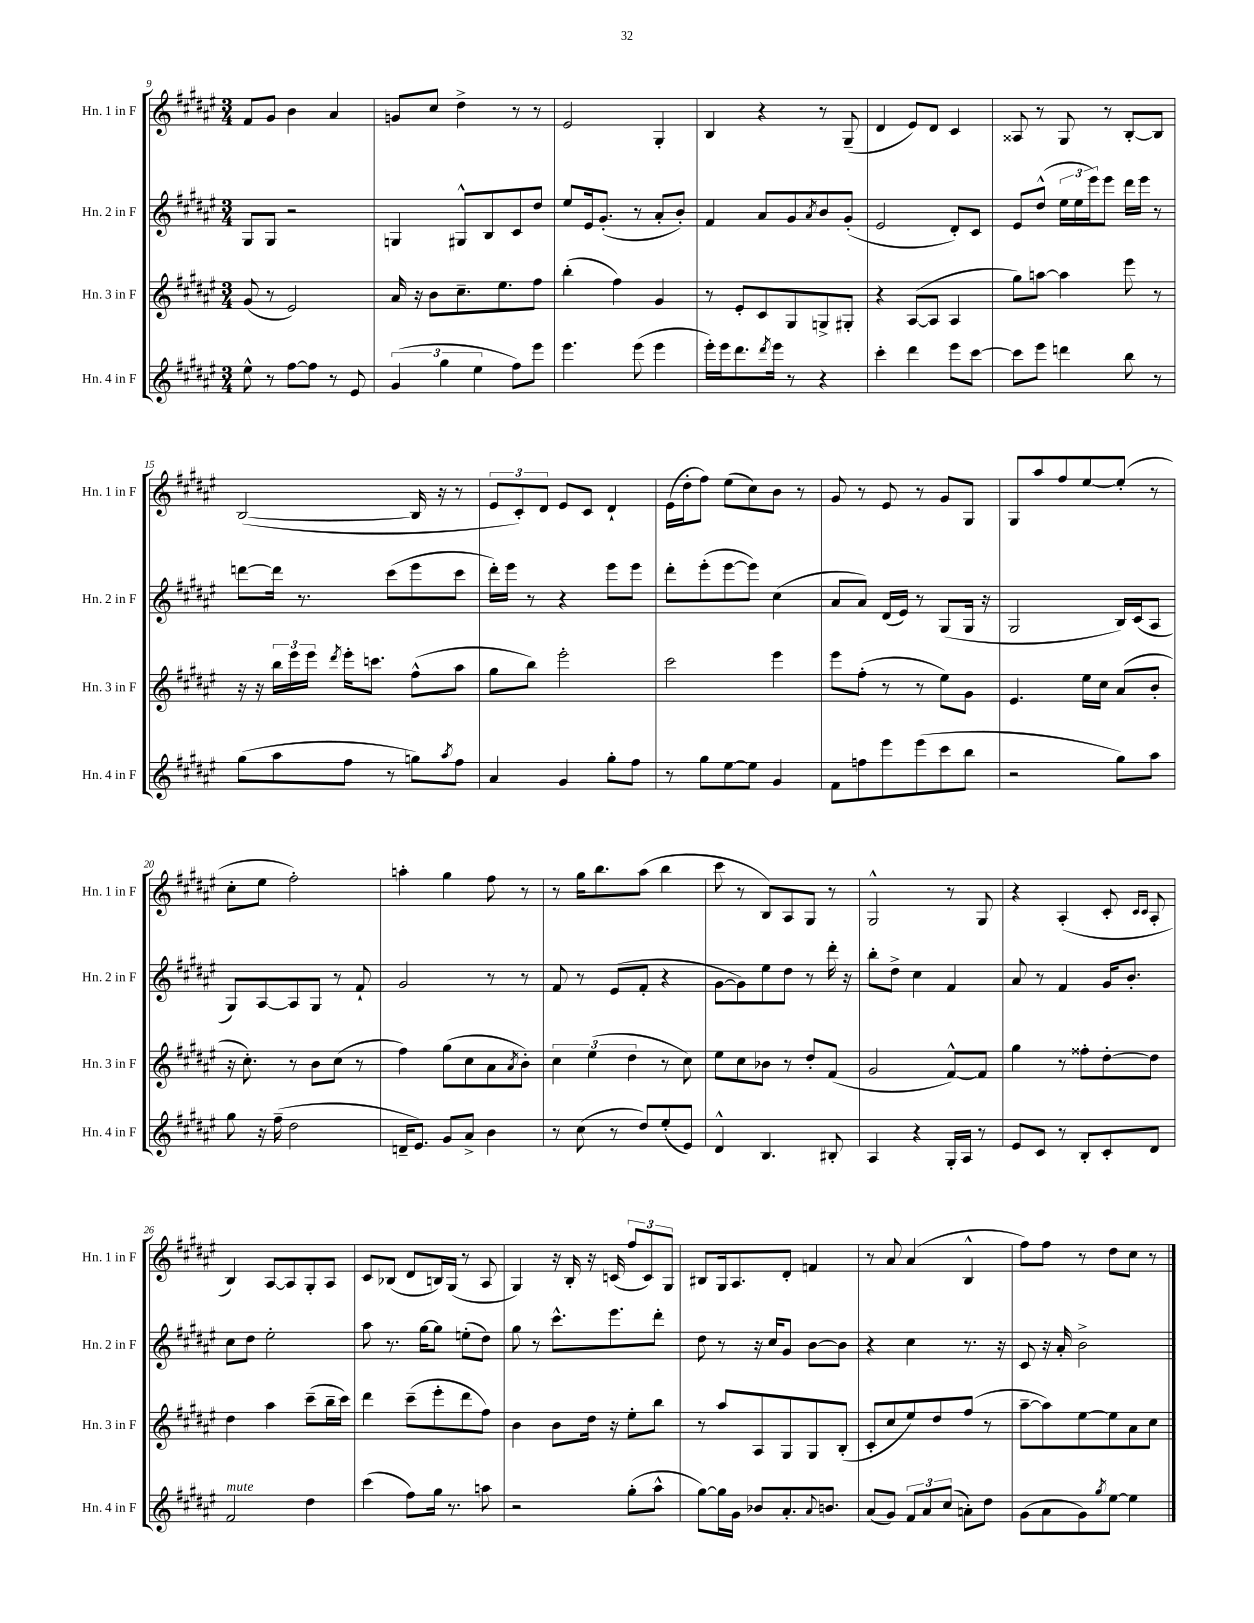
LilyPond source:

<<
\new StaffGroup <<
\new Staff = "s0" \with { instrumentName = "Hn. 1 in F" shortInstrumentName = "Hn. 1 in F" } {
    \clef treble \key fis \major \numericTimeSignature \time 3/4
    fis'8 gis'8 b'4 ais'4 |
    g'8 cis''8 dis''4-> r8 r8 |
    eis'2 gis4-. |
    b4 r4 r8 gis8--( |
    dis'4 eis'8) dis'8 cis'4 |
    aisis8 r8 gis8 r8 b8~-. b8 |
    b2~( b16 r16 r8 |
    \tuplet 3/2 { eis'8 cis'8-.) dis'8 } eis'8 cis'8 dis'4-! |
    eis'16( dis''16-. fis''8) eis''8( cis''8) b'8 r8 |
    gis'8 r8 eis'8 r8 gis'8 gis8 |
    gis8 ais''8 fis''8 eis''8~ eis''8-.( r8 |
    cis''8-. eis''8 fis''2-.) |
    a''4-. gis''4 fis''8 r8 |
    r8 gis''16 b''8. ais''8( b''4 |
    cis'''8 r8 b8) ais8 gis8 r8 |
    gis2-^ r8 gis8 |
    r4 ais4-.( cis'8-. \grace { cis'16 cis'16 } ais8-. |
    b4) ais8~ ais8 gis8-. ais8 |
    cis'8 bes8( dis'8 b16) gis16( r8 ais8 |
    gis4) r16 b16-. r16 c'16( \tuplet 3/2 { fis''8 c'8) gis8 } |
    bis8 gis16 ais8. dis'8-. f'4 |
    r8 ais'8 ais'4( b4-^ |
    fis''8) fis''8 r8 dis''8 cis''8 r8 \bar "|." |
}
\new Staff = "s1" \with { instrumentName = "Hn. 2 in F" shortInstrumentName = "Hn. 2 in F" } {
    \clef treble \key fis \major \numericTimeSignature \time 3/4
    gis8 gis8 r2 |
    g4 gis8-^ b8 cis'8 dis''8 |
    eis''8 eis'16 gis'8.-.( r8 ais'8-. b'8-.) |
    fis'4 ais'8 gis'8 \acciaccatura { ais'8 } b'8 gis'8-.( |
    eis'2 dis'8-.) cis'8 |
    eis'8 dis''8-^( \tuplet 3/2 { eis''16 eis''16 eis'''16) } eis'''8 dis'''16 eis'''16 r8 |
    d'''8~ d'''16 r8. cis'''8( eis'''8 cis'''8 |
    dis'''16-.) eis'''16 r8 r4 eis'''8 eis'''8 |
    dis'''8-. eis'''8-.( eis'''8~ eis'''8) cis''4( |
    ais'8 ais'8) dis'16( eis'16) r8 gis8( gis16 r16 |
    gis2 b16) cis'16( ais8 |
    gis8) ais8~ ais8 gis8 r8 fis'8-! |
    gis'2 r8 r8 |
    fis'8 r8 eis'8( fis'8-. r4 |
    gis'8~ gis'8) eis''8 dis''8 r8 dis'''16-. r16 |
    b''8-. dis''8-> cis''4 fis'4 |
    ais'8 r8 fis'4 gis'16 b'8.-. |
    cis''8 dis''8 eis''2-. |
    ais''8 r8. gis''16~ gis''8 e''8-.( dis''8) |
    gis''8 r8 cis'''8.-^ eis'''8. dis'''8-. |
    dis''8 r8 r16 cis''16 gis'8 b'8~ b'8 |
    r4 cis''4 r8. r16 |
    cis'8 r16 ais'16-. b'2-> \bar "|." |
}
\new Staff = "s2" \with { instrumentName = "Hn. 3 in F" shortInstrumentName = "Hn. 3 in F" } {
    \clef treble \key fis \major \numericTimeSignature \time 3/4
    gis'8( r8 eis'2) |
    ais'16 r16 b'8 cis''8.-- eis''8. fis''8 |
    b''4-.( fis''4) gis'4 |
    r8 eis'8-. cis'8 gis8 g8-> gis8-. |
    r4 ais8~( ais8 ais4 |
    gis''8) a''8~ a''4 eis'''8 r8 |
    r16 r16 \tuplet 3/2 { b''16 eis'''16 eis'''16 } \acciaccatura { dis'''8 } eis'''16-. c'''8. fis''8-^( ais''8 |
    gis''8 b''8) eis'''2-. |
    cis'''2 eis'''4 |
    eis'''8 fis''8-.( r8 r8 eis''8) gis'8 |
    eis'4. eis''16 cis''16 ais'8( b'8-. |
    r16 cis''8.-.) r8 b'8 cis''8( r8 |
    fis''4) gis''8( cis''8 ais'8 \acciaccatura { ais'8 } b'8-.) |
    \tuplet 3/2 { cis''4 eis''4( dis''4 } r8 cis''8) |
    eis''8 cis''8 bes'8 r8 dis''8-. fis'8( |
    gis'2 fis'8~-^) fis'8 |
    gis''4 r8 fisis''8-. dis''8~-. dis''8 |
    dis''4 ais''4 cis'''8--( b''16-- cis'''16) |
    dis'''4 cis'''8--( eis'''8-. dis'''8 fis''8) |
    b'4 b'8 dis''16 r16 eis''8-. b''8 |
    r8 ais''8 ais8 gis8 gis8 b8-.( |
    cis'8-. cis''8 eis''8) dis''8 fis''8( r8 |
    ais''8~-- ais''8) eis''8~ eis''8 ais'8 cis''8 \bar "|." |
}
\new Staff = "s3" \with { instrumentName = "Hn. 4 in F" shortInstrumentName = "Hn. 4 in F" } {
    \clef treble \key fis \major \numericTimeSignature \time 3/4
    eis''8-^ r8 fis''8~ fis''8 r8 eis'8 |
    \tuplet 3/2 { gis'4( gis''4 eis''4 } fis''8) eis'''8 |
    eis'''4. eis'''8( eis'''4 |
    eis'''16-.) eis'''16 dis'''8. \acciaccatura { dis'''8 } eis'''16 r8 r4 |
    cis'''4-. dis'''4 eis'''8 cis'''8~ |
    cis'''8 eis'''8 d'''4 b''8 r8 |
    gis''8( ais''8 fis''8 r8 g''8) \acciaccatura { ais''8 } fis''8 |
    ais'4 gis'4 gis''8-. fis''8 |
    r8 gis''8 eis''8~ eis''8 gis'4 |
    fis'8 f''8 eis'''8 eis'''8( cis'''8 b''8 |
    r2 gis''8) ais''8 |
    gis''8 r16 fis''16--( dis''2 |
    d'16-- eis'8.) gis'8 ais'8-> b'4 |
    r8 cis''8( r8 dis''8) eis''8-.( eis'8) |
    dis'4-^ b4. bis8-. |
    ais4 r4 gis16-. ais16 r8 |
    eis'8 cis'8 r8 b8-. cis'8-. dis'8 |
    fis'2^\markup { \italic "mute" } dis''4 |
    cis'''4( fis''8) gis''16 r8. a''8 |
    r2 gis''8-.( ais''8-^ |
    gis''8~) gis''16 gis'16 bes'8 ais'8.-. \appoggiatura { ais'8 } b'8. |
    ais'8( gis'8) \tuplet 3/2 { fis'8 ais'8 cis''8( } a'8-.) dis''8 |
    gis'8( ais'8 gis'8) \acciaccatura { gis''8 } eis''8~ eis''4 \bar "|." |
}
>>
>>
\layout { \context { \Score currentBarNumber = #9 } }
